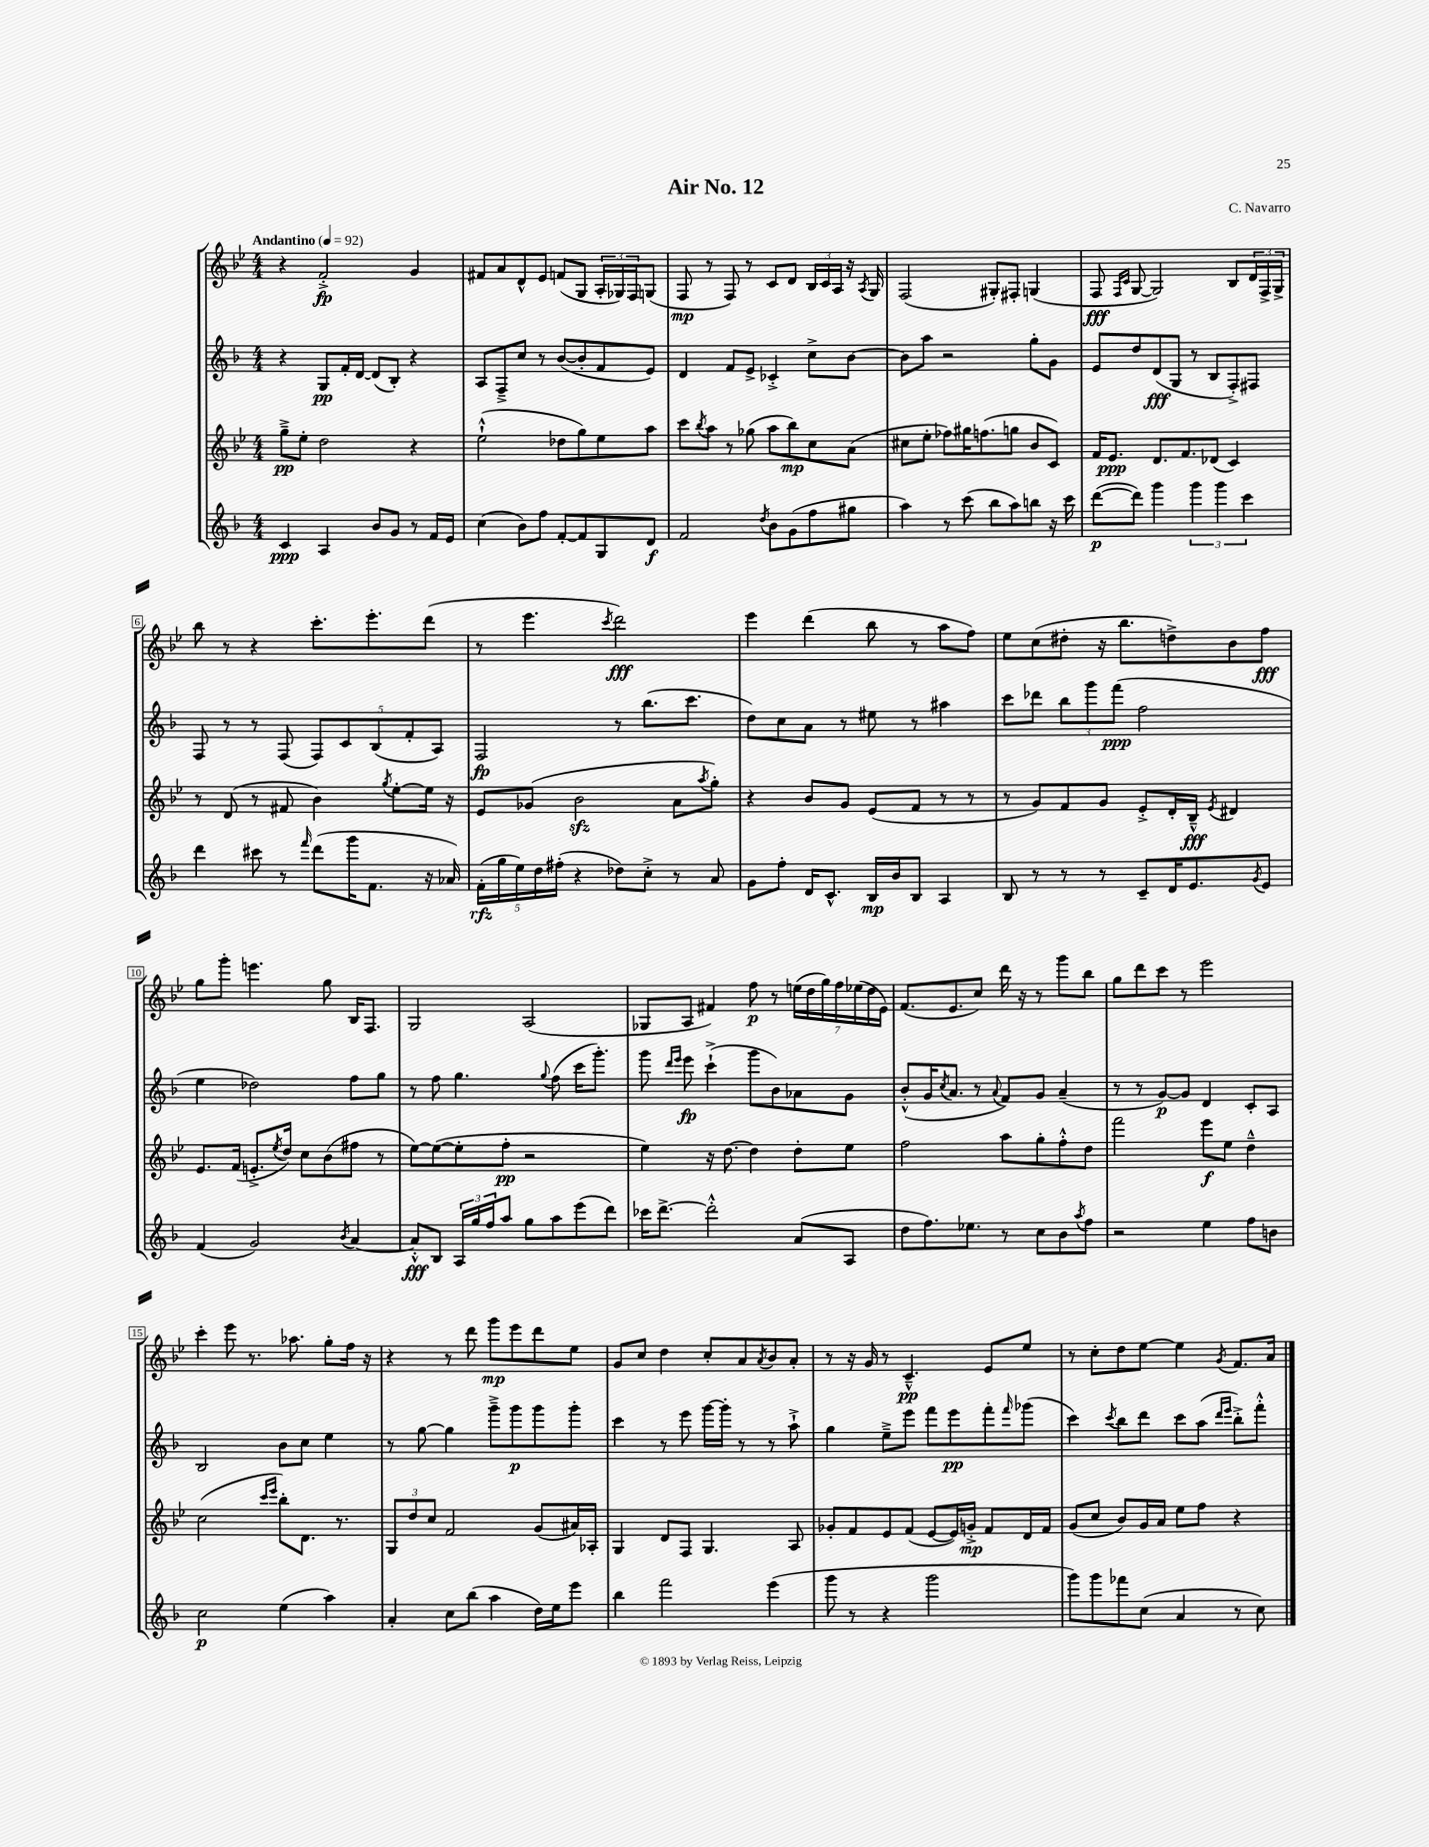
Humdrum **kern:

**kern	**kern	**kern	**kern
*staff4	*staff3	*staff2	*staff1
*clefG2	*clefG2	*clefG2	*clefG2
*k[b-]	*k[b-e-]	*k[b-]	*k[b-e-]
*M4/4	*M4/4	*M4/4	*M4/4
*MM92	*MM92	*MM92	*MM92
4c/	8gg~^\L	4r	4r
.	8ee-'\J	.	.
4A/	2dd\	8G/L	2f'^/
.	.	16f'/L	.
.	.	[16d/JJ	.
8b-/L	.	(8d/]L	.
8g/J	.	8B-'/J)	.
8r	4r	4r	4g/
16f/LL	.	.	.
16e/JJ	.	.	.
=	=	=	=
(4cc\	(2ee-`^^\	8A/L	8f#/L
.	.	8F~^/	8a/
8b-\L)	.	8cc/J	8d^^/
8ff\J	.	8r	8e-/J
[8f'/L	8dd-\L	([8b-/L	(8f/L
8f/]	8gg\)	8b-'/]	8G/J
8G/	8ee-\	8f/	24A'/LL
.	.	.	24G-/)
.	.	.	24F/J
8d/J	8aa\J	8e/J)	(8G/J
=	=	=	=
2f/	8ccc\L	4d/	8F/
.	8qbb-/	.	.
.	8aa\J	.	8r
.	8r	8f/L	8F/)
.	(8gg-\	8e^/J	8r
8qdd/	.	.	.
8b-\L	8aa\L	4c-'^/	8c/L
(8g\	8bb-\)	.	8d/J
8ff\	8cc\	8cc^\L	24B-/LL
.	.	.	24c/
.	.	.	24A/JJ
8gg#\J	(8a\J	[8b-\J	16r
.	.	.	8qA/
.	.	.	16G/
=	=	=	=
4aa\)	8cc#\L	8b-\]L	(2F/
.	8ee-'\J	8aa\J	.
8r	8ff-\L)	2r	.
(8ccc\	16gg#\K	.	.
.	(8.ff\	.	.
8bb-\L	.	.	8G#'/L)
8aa\)	8gg\J	.	8F#'/J
8bb\J	8b-/L	8gg'\L	(4G/
16r	8c/J)	8g\J	.
16ccc\	.	.	.
=	=	=	=
([8ddd\L	16f/LK	8e/L	8F/
.	8.e-/J	.	.
.	.	.	16qqF/LL
.	.	.	16qqc/JJ
8ddd\]J)	.	8dd/	[8G/
4ggg\	8.d/L	(8d/	2G/])
.	.	8G/J	.
.	8.f/	.	.
6ggg\	.	8r	.
.	(8d-/J	8B-/L	.
6ggg\	.	.	.
.	4c/)	8F'^/)	8B-/L
6ccc\	.	.	.
.	.	8F#/J	24d/L
.	.	.	24F^/
.	.	.	24G^/JJ
=	=	=	=
4ddd\	8r	8F/	8bb-\
.	(8d/	8r	8r
8ccc#\	8r	8r	4r
8r	8f#/	(8F/	.
16qqfff/	.	.	.
(8ddd\L	4b-\)	10F/L)	8.ccc'\L
.	.	10c/	.
16ggg\K	.	.	.
8.f\J	.	.	8.eee-'\
.	.	(10B-/	.
.	8qgg/	.	.
.	[8ee-'\L	.	.
.	.	10f'/	.
16r	16ee-\]Jk	.	(8ddd\J
.	.	10A/J)	.
16a-/)	16r	.	.
=	=	=	=
(20f'\LL	8e-/L	2F/	8r
20gg\	.	.	.
20ee\)	.	.	.
.	(8g-/J	.	4.eee-\
20dd\	.	.	.
(20ff#'\JJ	.	.	.
4r	2b-\	.	.
.	.	.	8qccc/
8dd-\L)	.	8r	2ddd\)
8cc'^\J	.	(8.bb-\L	.
8r	8a\L	.	.
.	.	8.ccc\J	.
.	8qaa/	.	.
8a/	8gg'\J)	.	.
=	=	=	=
8g\L	4r	8dd\L)	4eee-\
8ff'\J	.	8cc\	.
16d/LK	8b-/L	8a\J	(4ddd\
8.c^^/J	.	.	.
.	8g/J	8r	.
16B-/LL	(8e-/L	8ee#\	8bb-\
16b-/J	.	.	.
8B-/J	8f/J	8r	8r
4A/	8r	4aa#\	8aa\L
.	8r	.	8ff\J)
=	=	=	=
8B-/	8r	8ccc\L	8ee-\L
8r	8g/L)	8ddd-\J	(8cc\
8r	8f/	12bb-\L	8dd#'\J
.	.	12ggg\	.
8r	8g/J	.	16r
.	.	(12fff\J	.
.	.	.	8.bb-\L
8c~/L	8e-'^/L	2ff\	.
16d/K	16d'/L	.	8dd^\)
8.e/	16B-~^^/JJ	.	.
.	8qe-/	.	.
.	4d#/	.	8b-\
8qg/	.	.	.
8e/J	.	.	8ff\J
=	=	=	=
(4f/	8.e-/L	4ee\	8gg\L
.	.	.	8ggg'\J
.	(16f/Jk	.	.
2g/)	8.e'^/L	2dd-\)	4.eee\
.	8qee-/	.	.
.	16dd/Jk)	.	.
.	8cc\L	.	.
.	(8b-\	.	8gg\
8qb-/	.	.	.
[4a/	8ff#\J	8ff\L	16B-/LK
.	.	.	8.F/J
.	8r	8gg\J	.
=	=	=	=
8a'^^/]L	[8ee-\L)	8r	2G/
8B-/J	(8ee-\_	8ff\	.
24A/LL	8ee-'\]	4.gg\	.
24gg/	.	.	.
24ff/J	.	.	.
8aa/J	8ff'\J	.	.
8gg\L	2r	.	(2A/
.	.	8qqgg/	.
8aa\	.	(8ff\	.
(8eee\	.	16ccc\LK	.
.	.	8.ggg'\J)	.
8ddd\J)	.	.	.
=	=	=	=
16ccc-\LK	4ee-\)	8ggg\	8G-/L
[8.ddd^\J	.	.	.
.	.	16qqddd/LL	.
.	.	16qqeee/JJ	.
.	.	8eee\	8A/J
2ddd'^^\]	16r	(4ccc`^\	4f#/)
.	[8.dd\	.	.
.	4dd\]	8ggg\L	8ff\
.	.	8b-\)	8r
(8a/L	8dd'\L	8a-\	(28ee\LL
.	.	.	28dd\
.	.	.	28gg\)
.	.	.	28ff\
8A/J	8ee-\J	8g\J	.
.	.	.	(28ee-\
.	.	.	28dd\
.	.	.	28e-\JJ)
=	=	=	=
8dd\L	2ff\	(8b-'^^/L	(8.f/L
8.ff\)	.	16g/K	.
.	.	8qcc/	.
.	.	8.a/J	8.e-/
8.ee-\J	.	.	.
.	.	8r	8cc/J)
.	.	8qqa/	.
8r	8aa\L	8f/L)	16ddd\
.	.	.	16r
8cc\L	8gg'\	8g/J	8r
8b-\	8ff'^^\	(4a~/	8ggg\L
8qaa/	.	.	.
8ff\J	8dd\J	.	8bb-\J
=	=	=	=
2r	2fff\	8r	8gg\L
.	.	8r	8ddd\
.	.	[8g/L)	8ccc\J
.	.	8g/]J	8r
4ee\	8eee-\L	4d/	2eee-\
.	8ee-\J	.	.
8ff\L	4dd~^^\	8c'/L	.
8b\J	.	8A/J	.
=	=	=	=
2cc\	(2cc\	2B-/	4ccc'\
.	.	.	8eee-\
.	.	.	8.r
.	16qqccc/LL	.	.
.	16qqeee-/JJ	.	.
(4ee\	8bb-'\L)	8b-\L	.
.	.	.	8.aa-\
.	8.d\J	8cc\J	.
4aa\)	.	4ee\	8gg'\L
.	8.r	.	.
.	.	.	16ff\Jk
.	.	.	16r
=	=	=	=
4a'/	12G/L	8r	4r
.	12dd/	.	.
.	.	[8gg\	.
.	12cc/J	.	.
8cc\L	2f/	4gg\]	8r
(8bb-\J	.	.	8ddd\
4aa\	.	8ggg~^\L	8ggg\L
.	.	8ggg\	8eee-\
16dd\LL)	(8g/L	8ggg\	8ddd\
16ee\J	.	.	.
8eee\J	16a#/L)	8ggg'\J	8ee-\J
.	16A-'/JJ	.	.
=	=	=	=
4bb-\	4G/	4ccc\	8g/L
.	.	.	8cc/J
2fff\	8d/L	8r	4dd\
.	8F/J	8eee\	.
.	4.G/	[16ggg\LL	8cc'/L
.	.	16ggg'\]JJ	.
.	.	8r	8a/
.	.	.	8qa/
(4eee\	.	8r	8b-/
.	8A/	8aa`^\	8a'/J
=	=	=	=
8ggg\	8g-'/L	4gg\	8r
8r	8f/	.	16r
.	.	.	16g/
4r	8e-/	8ee~^\L	8r
.	(8f/J	8eee\J	4.c~^^/
2ggg\	[8e-/L	8fff\L	.
.	16e-/]L)	8eee\	.
.	16g'^/JJ	.	.
.	8f/L	8fff'\	8e-/L
.	.	16qqfff/	.
.	16d/L	(8ggg-\J	8ee-/J
.	16f/JJ	.	.
=	=	=	=
8ggg\L)	(8g/L	4ccc\)	8r
8ggg\	8cc/J	.	8cc'\L
.	.	8qccc/	.
8fff-\	8b-/L)	8bb-\L	8dd\
(8cc\J	16g/L	8ddd\J	[8ee-\J
.	16a/JJ	.	.
4a/	8ee-\L	8ccc\L	4ee-\]
.	8ff\J	(8aa\J	.
.	.	16qqddd/LL	.
.	.	16qqeee/JJ	8qg/
8r	4r	8bb-'^\L)	8.f/L
8cc\)	.	8fff'^^\J	.
.	.	.	16a/Jk
==	==	==	==
*-	*-	*-	*-
